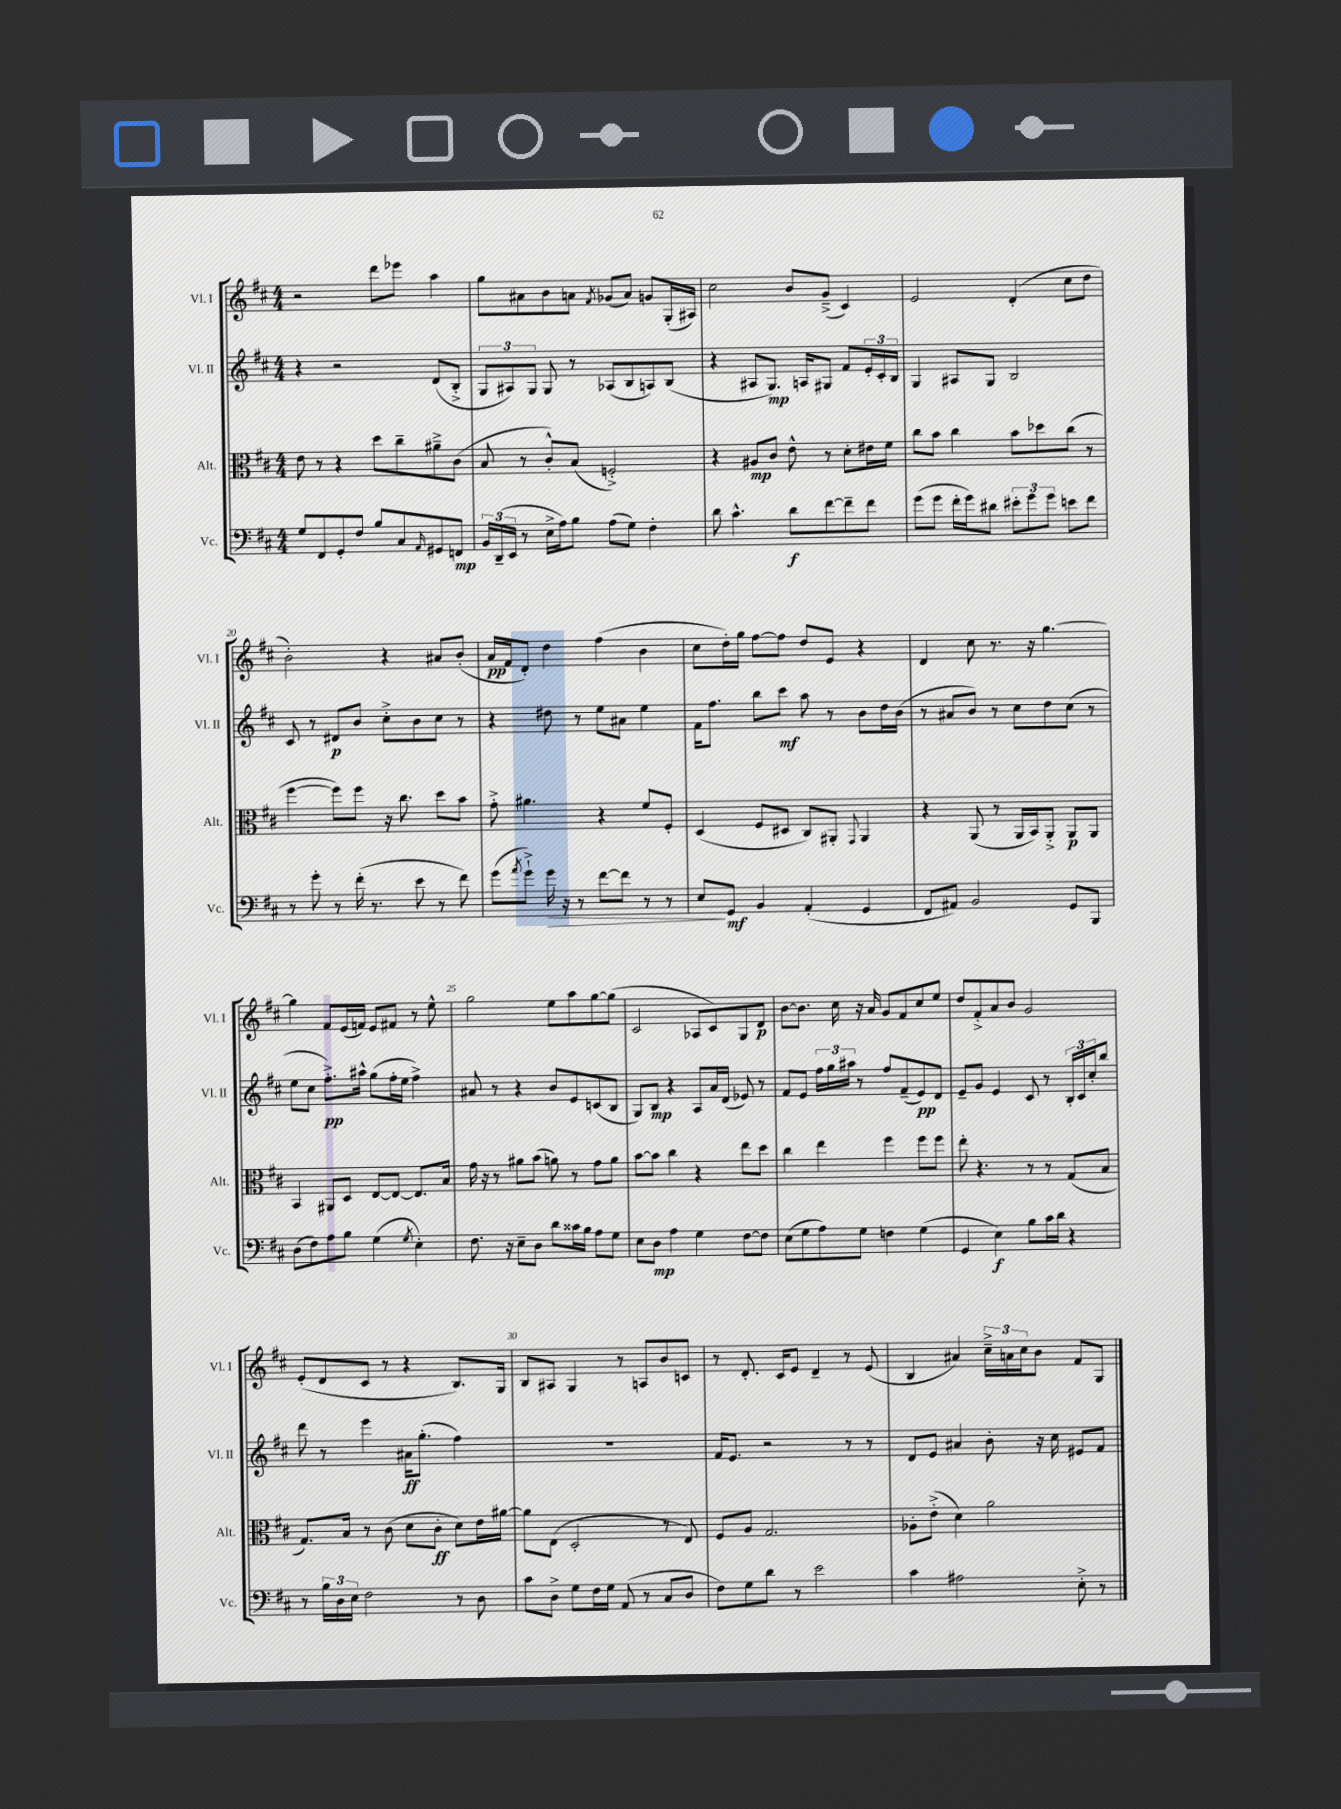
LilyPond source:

<<
\new StaffGroup <<
\new Staff = "s0" \with { instrumentName = "Vl. I" shortInstrumentName = "Vl. I" } {
    \clef treble \key d \major \numericTimeSignature \time 4/4
    r2 d'''8 ees'''8 a''4 |
    g''8 ais'8 b'8 a'8 \acciaccatura { fis'8 } ges'8( a'8) g'8 g16-.( ais16) |
    cis''2 b'8 g'8--->( cis'4) |
    e'2 d'4-.( cis''8 d''8 |
    b'2-.) r4 ais'8 b'8-.( |
    a'16\pp fis'16 d'8-.) d''4 fis''4( b'4 |
    cis''8 d''16-.) g''16 fis''8~ fis''8 d''8 e'8 r4 |
    d'4 cis''8 r8. r16 g''4.~ |
    g''4 fis'8 e'16( f'16) e'8 fis'8 r8 e''8-^ |
    g''2 e''8 a''8 g''8~ g''8( |
    cis'2 aes8 cis'8) g8 d'8\p |
    b'8~ b'8. cis''16 r16 a'16 g'8 fis'8 cis''8 e''8 |
    d''8 fis'8-.-> a'8 b'8 g'2 |
    e'8-.( d'8 cis'8 r8 r4 b8.) g16 |
    b8 ais8 g4 r8 a8 b'8 c'8 |
    r8 d'8.-. cis'16 e'8 d'4-- r8 e'8( |
    b4 ais'4) \tuplet 3/2 { cis''16---> a'16 cis''16 } b'8 fis'8 g8 \bar "|." |
}
\new Staff = "s1" \with { instrumentName = "Vl. II" shortInstrumentName = "Vl. II" } {
    \clef treble \key d \major \numericTimeSignature \time 4/4
    r4 r2 d'8( b8-.-> |
    \tuplet 3/2 { g8 ais8) g8 } g8 r8 aes8( b8 a8) b8( |
    r4 ais8 g8.\mp) a16 gis8 fis'8 \tuplet 3/2 { e'16-. cis'16-. b16 } |
    g4 ais8 g8 b2 |
    cis'8 r8 dis'8\p b'8 cis''8-.-> b'8 cis''8 r8 |
    r4 dis''8 r8 e''8 ais'8 e''4 |
    fis'16 fis''8. b''8 cis'''8\mf a''8 r8 b'8 d''16 b'16( |
    r8 ais'8 b'8) r8 cis''8 d''8 cis''8( r8 |
    e''8 cis''8 fis''8.-.->\pp) ais''16-^ g''8( fis''16-. e''16 fis''4->) |
    ais'8 r8 r4 b'8 e'8 c'8( b8 |
    g8) b8\mp r4 a8 a'16 d'16( ees'8) r8 |
    fis'8 e'8 \tuplet 3/2 { fis''16 g''16 ais''16 } r8 fis''8 fis'8--( e'8\pp) d'8 |
    e'8-- g'8 e'4 cis'8 r8 \tuplet 3/2 { b16-. cis'16 cis''16-. } b''8 |
    d'''8 r8 e'''4 ais'16\ff g''8.-.( fis''4) |
    r1 |
    fis'16 e'8. r2 r8 r8 |
    d'8 e'8 ais'4 b'8-. r16 cis''16 eis'8 fis'8 \bar "|." |
}
\new Staff = "s2" \with { instrumentName = "Alt." shortInstrumentName = "Alt." } {
    \clef alto \key d \major \numericTimeSignature \time 4/4
    e'8 r8 r4 d''8 cis''8-- ais'8---> cis'8( |
    b8 r8 cis'8-.-^) b8( f2-.->) |
    r4 ais8\mp cis'8 e'8-^ r8 d'8-. eis'16 fis'16 |
    cis''8 b'8 cis''4 b'8 des''8 cis''8( r8 |
    fis''4~ fis''8) fis''8 r16 cis''8. d''8 b'8 |
    g'8-.-> ais'4. r4 fis'8 fis8-. |
    d4( fis8 dis8 cis8) ais,8-. \appoggiatura { g,8 } ais,4 |
    r4 a,8( r8 a,16 b,16) a,8-.-> a,8\p a,8 |
    b,4 ais,8 d8 e8~ e8~ e8. b16 |
    g'16 r16 r8 ais'8 b'8( a'8) r8 g'8 a'8 |
    b'8~ b'8 cis''4 r4 e''8 d''8 |
    cis''4 e''4 fis''4 fis''8 fis''8 |
    e''8-. r4. r8 r8 g8( b8 |
    g8.) b16 r8 cis'8( d'8 cis'8-.\ff d'8) e'16 ais'16~ |
    ais'8 e8( d2-. r8 e8) |
    fis8 a8 g2. |
    aes8-. e'8-.->( d'4) a'2 \bar "|." |
}
\new Staff = "s3" \with { instrumentName = "Vc." shortInstrumentName = "Vc." } {
    \clef bass \key d \major \numericTimeSignature \time 4/4
    g8 fis,8 g,8-. fis8 b8 cis8 \grace { a,16 } gis,8 f,8\mp |
    \tuplet 3/2 { b,16 d,16--( e,16 } r8 e16-> a16) b8 a8( g8) fis4-. |
    d'8 cis'4.-^ d'8\f fis'8~ fis'8-- fis'8 |
    g'8( g'8 fis'16-. g'16) dis'8 \tuplet 3/2 { eis'8-. g'8 g'8 } e'8 fis'8 |
    r8 g'8-. r8 fis'16-.( r8. e'8 r8 fis'8) |
    g'8( \acciaccatura { a'8 } g'8-!->) g'16\> r16 r8 fis'8~ fis'8 r8 r8 |
    e8\! g,8\mf b,4 a,4-.( g,4 |
    fis,8 ais,8) b,2 g,8 b,,8 |
    d8( fis8) a8 b8 g4( \acciaccatura { g8 } e4-.) |
    fis8. r16 e8-- d8 d'8 cisis'16 b16 a8 g8 |
    e8 d8\mp a4 g4 fis8~ fis8 |
    e8( g8 a8) g8 f4 g4( |
    g,4 e4\f) b8 cis'16 d'16 r4 |
    r8 \tuplet 3/2 { b16 d16 e16 } fis2 r8 d8 |
    cis'8 d8-> g8 fis16 g16 a,8( r8 cis8 d8 |
    fis8) g8 d'8 r8 e'2 |
    cis'4 ais2 e8-.-> r8 \bar "|." |
}
>>
>>
\layout { \context { \Score currentBarNumber = #16 \override BarNumber.break-visibility = ##(#f #t #t) barNumberVisibility = #(every-nth-bar-number-visible 5) } }
